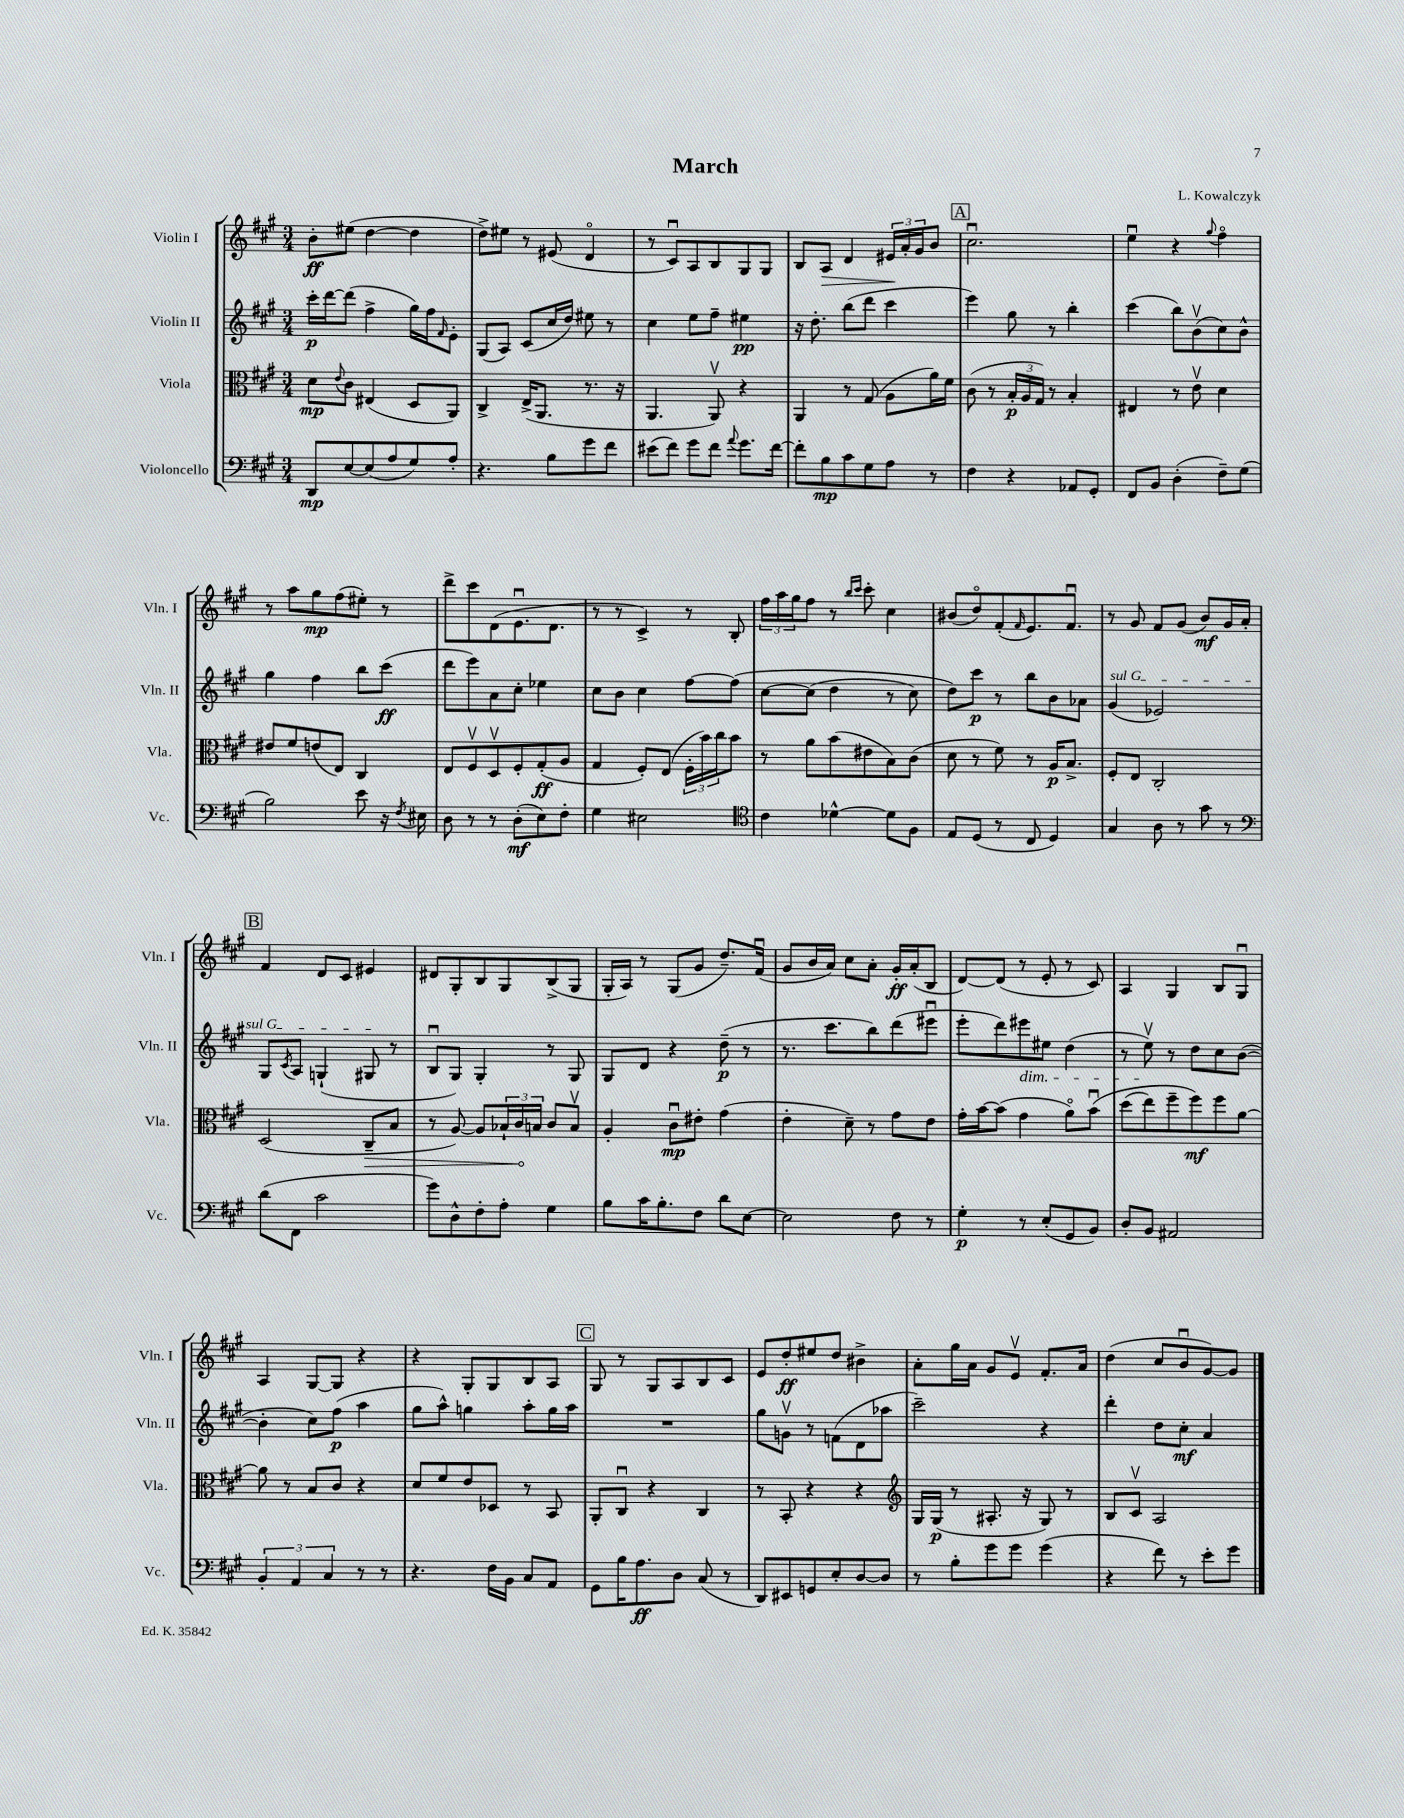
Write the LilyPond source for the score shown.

\header { title = "March" composer = "L. Kowalczyk" }
<<
\new StaffGroup <<
\new Staff = "s0" \with { instrumentName = "Violin I" shortInstrumentName = "Vln. I" } {
    \clef treble \key a \major \numericTimeSignature \time 3/4
    b'8-.\ff eis''8( d''4~ d''4 |
    d''8->) eis''8 r8 eis'8( d'4\flageolet |
    r8 cis'8\downbow) a8 b8 gis8 gis8 |
    b8 a8\> d'4 \tuplet 3/2 { eis'16\! a'16-. gis'16 } b'8 |
    \mark \markup { \box "A" } cis''2.\downbow |
    e''4\downbow r4 \appoggiatura { gis''8 } fis''4\flageolet |
    r8 a''8 gis''8\mp fis''8( eis''8-.) r8 |
    d'''8-> cis'''8 d'8( e'8.\downbow d'8. |
    r8 r8 cis'4->) r8 b8-. |
    \tuplet 3/2 { fis''16 a''16 gis''16 } fis''8 r8 \grace { b''16 cis'''16 } cis'''8-. cis''4 |
    bis'8( d''8\flageolet) fis'8-.( \grace { fis'16 } e'8.) fis'8.\downbow |
    r8 gis'8 fis'8 gis'8( b'8\mf) gis'16 a'16-. |
    \mark \markup { \box "B" } fis'4 d'8 cis'8 eis'4 |
    dis'8 gis8-. b8 gis8 b8->( gis8 |
    gis16-. a16) r8 gis8( gis'8 d''8.--) fis'16\downbow( |
    gis'8 b'16 a'16) cis''8 a'8-. gis'16-.\ff a'16-.( b8 |
    d'8~) d'8( r8 e'8-. r8 cis'8) |
    a4 gis4 b8 gis8\downbow |
    a4 gis8~ gis8 r4 |
    r4 gis8-. gis8 b8 a8 |
    \mark \markup { \box "C" } gis8 r8 gis8 a8 b8 cis'8 |
    e'8 d''8-.\ff eis''8 d''8 bis'4-> |
    a'8-. gis''16 a'16 gis'8 e'8\upbow fis'8.-. a'16 |
    d''4( cis''8 b'8\downbow gis'8~) gis'8 \bar "|." |
}
\new Staff = "s1" \with { instrumentName = "Violin II" shortInstrumentName = "Vln. II" } {
    \clef treble \key a \major \numericTimeSignature \time 3/4
    cis'''16-.\p d'''16~ d'''8( fis''4-> gis''16) fis''16 \grace { fis'16 } e'8-. |
    gis8( a8) cis'8( cis''16 d''16) eis''8 r8 |
    cis''4 e''8 fis''8-- eis''4\pp |
    r16 d''8.-. b''8( d'''8 cis'''4 |
    \mark \markup { \box "A" } e'''4) gis''8 r8 b''4-. |
    cis'''4( b''8) b'8\upbow( cis''8) b'8-^ |
    gis''4 fis''4 b''8 cis'''8\ff( |
    d'''8 e'''8) a'8 cis''8-. ees''4 |
    cis''8 b'8 cis''4 fis''8~ fis''8\( |
    cis''8~ cis''8( d''4 r8 cis''8) |
    d''8\) cis'''8\p r8 b''8 b'8 aes'8 |
    \once \override TextSpanner.bound-details.left.text = \markup { \italic "sul G" } gis'4\startTextSpan( ees'2) |
    \mark \markup { \box "B" } gis8 \acciaccatura { cis'8 } a8 g4-!( gis8\stopTextSpan r8 |
    b8\downbow gis8) gis4-. r8 gis8 |
    gis8 d'8 r4 d''8--\p( r8 |
    r8. cis'''8. b''8) d'''8( eis'''8\downbow |
    e'''8-. d'''8) eis'''8\dim eis''8 d''4( |
    r8 e''8\upbow\!) r8 d''8 cis''8 b'8~( |
    b'4-. cis''8) fis''8\p( a''4 |
    gis''8 a''8-^) g''4 a''8-. g''16 a''16 |
    \mark \markup { \box "C" } R2. |
    gis''8 g'8\upbow r8 f'8( d'8 aes''8 |
    cis'''2--) r4 |
    d'''4-. d''8 cis''8-.\mf a'4 \bar "|." |
}
\new Staff = "s2" \with { instrumentName = "Viola" shortInstrumentName = "Vla." } {
    \clef alto \key a \major \numericTimeSignature \time 3/4
    d'8\mp \appoggiatura { e'8 } cis'8 eis4( d8 a,8) |
    cis4-> e16->( a,8. r8. r16 |
    a,4. a,8\upbow) r4 |
    a,4 r8 gis8( a8 a'16) fis'16 |
    \mark \markup { \box "A" } cis'8( r8 \tuplet 3/2 { b16-.\p a16 gis16) } r8 b4-. |
    eis4 r8 e'8\upbow d'4 |
    eis'8 fis'8 e'8( e8) cis4 |
    e8 fis8\upbow d8\upbow fis8-. gis8-.\ff( a8 |
    gis4 fis8-.) e8( \tuplet 3/2 { fis16-. b'16) cis''16 } b'8 |
    r8 a'8 b'8( eis'8 b8) cis'8( |
    d'8 r8 fis'8) r8 a16\p b8.-> |
    fis8-. e8 cis2-. |
    \mark \markup { \box "B" } d2( \once \override Hairpin.circled-tip = ##t cis8--\> b8 |
    r8 a8~) a8 \tuplet 3/2 { bes16-! cis'16\! b16 } cis'8 b8\upbow |
    a4-. cis'8\downbow\mp eis'8-. gis'4( |
    e'4-. d'8--) r8 gis'8 e'8 |
    gis'16-. b'16~ b'8( gis'4 a'8\flageolet) b'8\downbow\( |
    d''8( e''8) fis''8-- fis''8\mf\) fis''8 a'8~ |
    a'8 r8 b8 cis'8 r4 |
    d'8 fis'8 e'8 des8 r8 b,8 |
    \mark \markup { \box "C" } a,8-. cis8\downbow r4 cis4 |
    r8 b,8-. r4 r4 |
    \clef treble gis16 gis16\p( r8 ais8.-. r16 gis8) r8 |
    b8 cis'8\upbow a2 \bar "|." |
}
\new Staff = "s3" \with { instrumentName = "Violoncello" shortInstrumentName = "Vc." } {
    \clef bass \key a \major \numericTimeSignature \time 3/4
    d,8\mp e8~ e8( a8 gis8) a8-. |
    r4. b8 gis'8 fis'8 |
    eis'8( fis'8) gis'8 fis'8 \appoggiatura { a'8 } gis'8. fis'16~ |
    fis'8-. b8\mp cis'8 gis8 a8 r8 |
    \mark \markup { \box "A" } fis4 r4 aes,8 gis,8-. |
    fis,8 b,8 d4-.( fis8--) gis8( |
    b2) e'8 r16 \acciaccatura { fis8 } eis16 |
    d8 r8 r8 d8-.\mf( e8) fis8-. |
    gis4 eis2 |
    \clef tenor cis'4 des'4~-^ des'8 fis8 |
    e8 d8( r8 cis8 d4) |
    gis4 a8 r8 gis'8 r8 |
    \mark \markup { \box "B" } \clef bass d'8( fis,8 cis'2 |
    gis'8) d8-^ fis8-. a8-. gis4 |
    b8 cis'16 b8.-. fis8 d'8 e8~ |
    e2 fis8 r8 |
    gis4-.\p r8 e8-.( gis,8 b,8) |
    d8-. b,8 ais,2 |
    \tuplet 3/2 { b,4-. a,4 cis4 } r8 r8 |
    r4. fis16 b,16 cis8 a,8 |
    \mark \markup { \box "C" } gis,8 b16 a8.\ff d8 cis8( r8 |
    d,8) eis,8 g,8 e8-. d8~ d8 |
    r8 b8-. gis'8 gis'8 gis'4( |
    r4 fis'8) r8 e'8-. gis'8 \bar "|." |
}
>>
>>
\layout { \context { \Score \remove "Bar_number_engraver" } }
